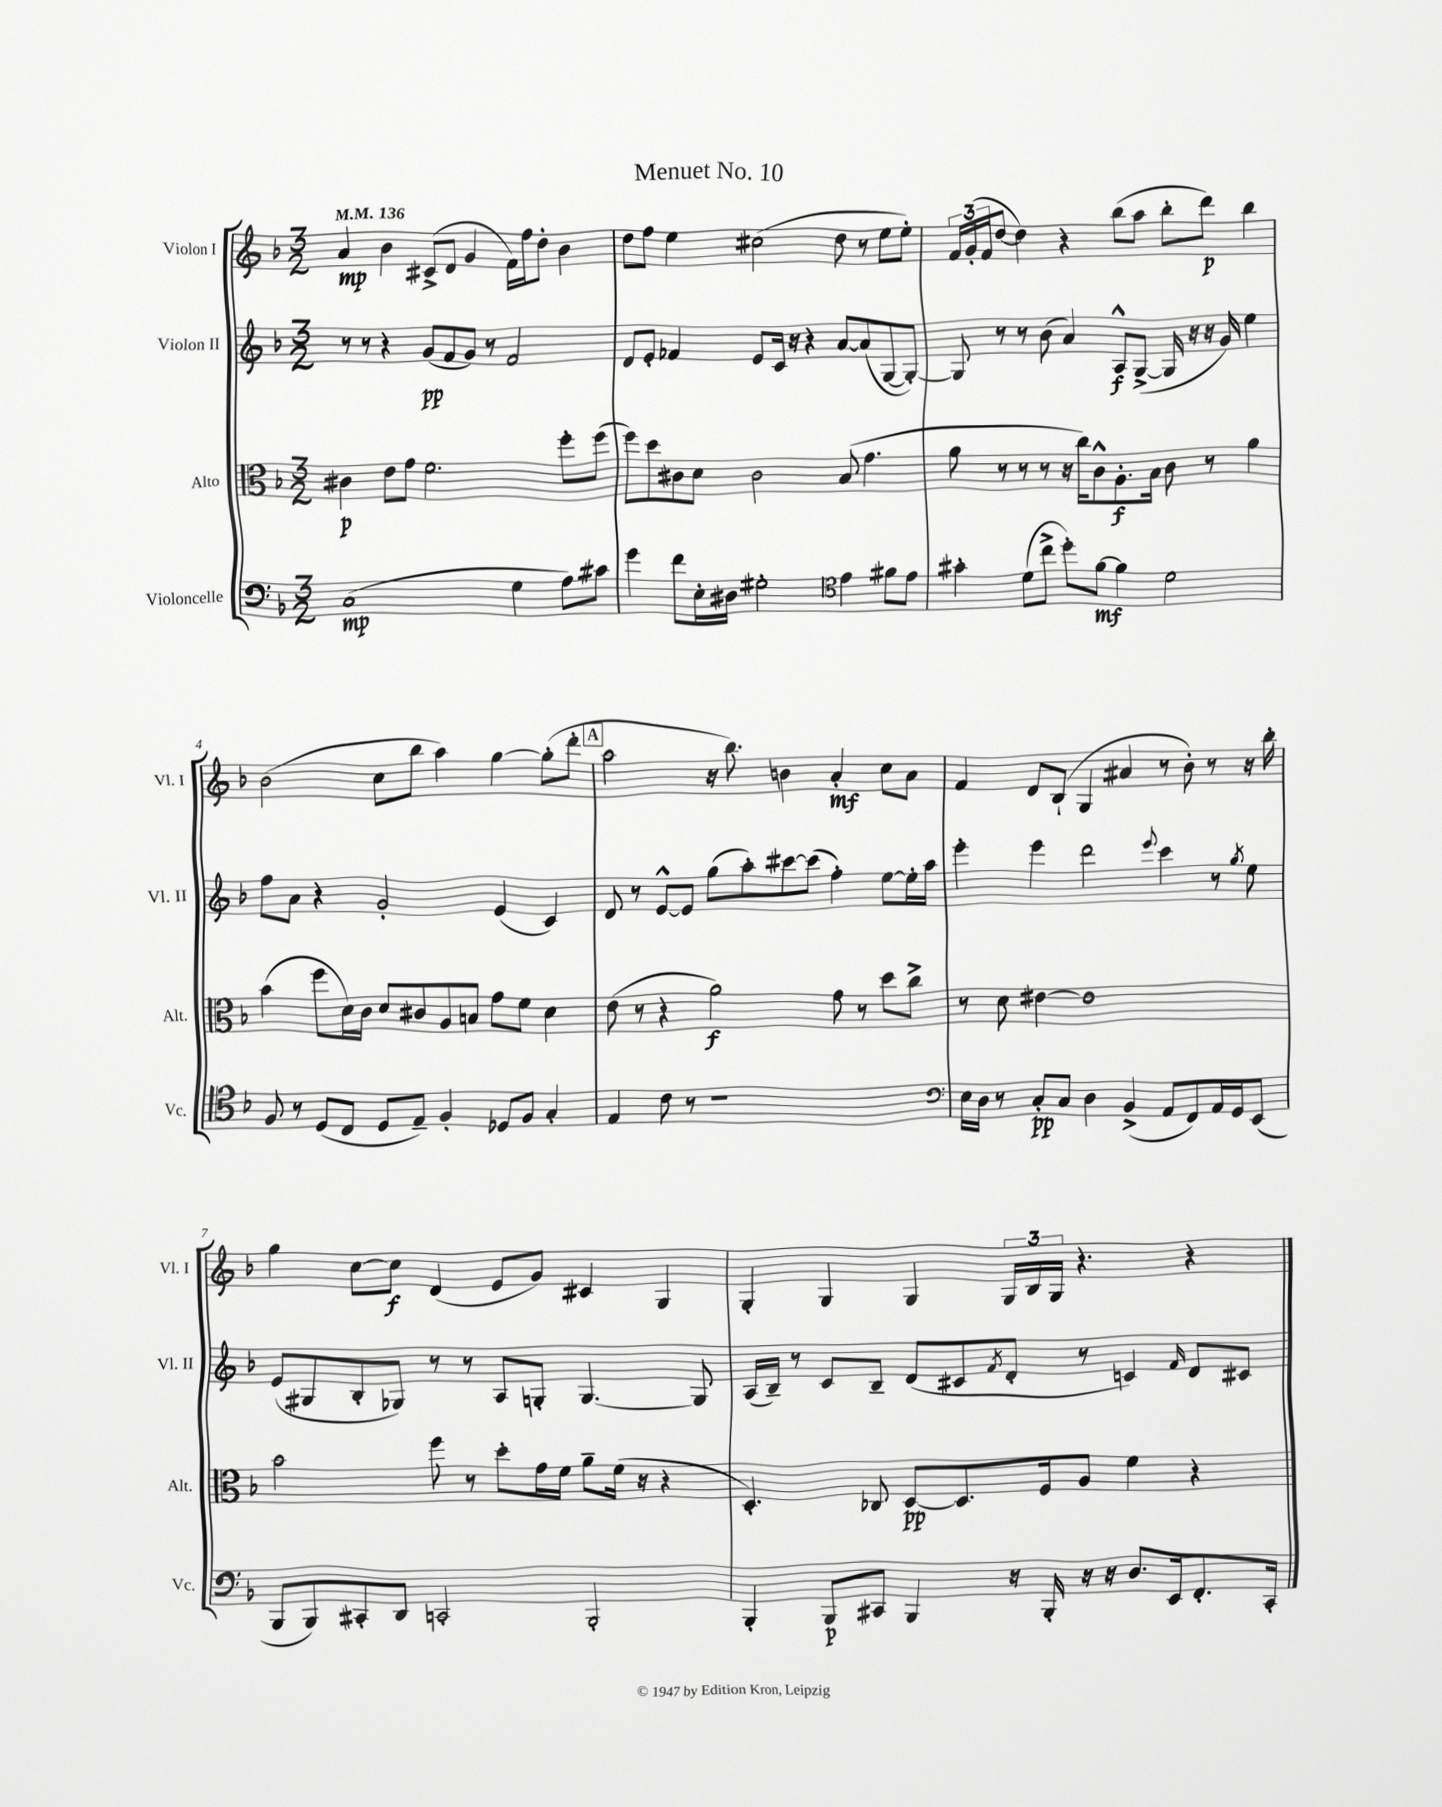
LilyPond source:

\header { title = "Menuet No. 10" }
<<
\new StaffGroup <<
\new Staff = "s0" \with { instrumentName = "Violon I" shortInstrumentName = "Vl. I" } {
    \clef treble \key f \major \numericTimeSignature \time 3/2 \tempo 4 = 136
    a'4\mp bes'4 cis'8->( d'8 g'4 f'16) f''16 d''8-. bes'4 |
    d''8 f''8 e''4 cis''2( d''8 r8 e''8 e''8-.) |
    \tuplet 3/2 { f'16 g'16-.( f'16 } d''8~ d''4) r4 bes''8( a''8 bes''8-. d'''8\p) bes''4 |
    bes'2( c''8 bes''8 a''4) g''4~ g''8-.( d'''8-. |
    \mark \markup { \box "A" } a''2 r16 bes''8.) b'4 a'4-.\mf c''8 a'8 |
    f'4 d'8 bes8-!( g4 ais'4 r8 bes'8-.) r8 r16 bes''16-. |
    g''4 c''8~ c''8\f d'4( e'8 g'8) cis'4 g4 |
    g4-. g4 g4 \tuplet 3/2 { g16 bes16 g16 } r4. r4 \bar "|." |
}
\new Staff = "s1" \with { instrumentName = "Violon II" shortInstrumentName = "Vl. II" } {
    \clef treble \key f \major \numericTimeSignature \time 3/2
    r8 r8 r4 g'8\pp( f'8 g'8) r8 f'2 |
    d'8 e'8-. fes'4 e'8 c'16 r16 r4 a'8~ a'8( g8~ g8~-.) |
    g8 r8 r8 bes'8( a'4) a8-^\f g8~->( g16 r16 r16 g'16) e''4 |
    f''8 a'8 r4 g'2-. e'4( c'4) |
    \mark \markup { \box "A" } d'8 r8 e'8~-^ e'8 g''8( a''8-.) cis'''8~ cis'''8( f''4-.) e''8~ e''16-. a''16 |
    e'''4-. e'''4 d'''2 \appoggiatura { e'''8 } c'''4 r8 \acciaccatura { g''8 } e''8 |
    e'8( gis8 bes8-. ges8) r8 r8 a8 g8-. g4.~ g8 |
    a16( bes16--) r8 c'8 bes8-- d'8( cis'8 \acciaccatura { f'8 } d'8-. r8 c'4) \grace { f'16 } d'8 cis'8 \bar "|." |
}
\new Staff = "s2" \with { instrumentName = "Alto" shortInstrumentName = "Alt." } {
    \clef alto \key f \major \numericTimeSignature \time 3/2
    cis'4\p e'8 g'8 f'2. f''8-. f''8( |
    f''8) d''8 cis'8 d'8 cis'2 bes8( g'4. |
    a'8 r8 r8 r8 r16 c''16) c'8-^ a8.-.\f bes16 c'8 r8 a'4 |
    bes'4( f''8 d'16) c'16 d'8 cis'8 a8 b8 g'8 f'8 d'4 |
    \mark \markup { \box "A" } e'8( r8 r4 a'2\f) g'8 r8 d''8 c''8-> |
    r8 d'8 eis'4~ eis'1 |
    bes'2 f''8 r8 d''8-. g'16 f'16 a'8-- f'16( r16 r4 |
    d4.-.) ces8 d8~\pp d8. f16 a8 f'4 r4 \bar "|." |
}
\new Staff = "s3" \with { instrumentName = "Violoncelle" shortInstrumentName = "Vc." } {
    \clef bass \key f \major \numericTimeSignature \time 3/2
    c1\mp( g4 a8) cis'8 |
    g'4 f'8 e16-. dis16 gis2-. \clef tenor e'4 fis'8 e'8 |
    gis'4-. d'8( c''8-> d''8-.) f'8~\mf f'4 d'2 |
    f8 r8 d8( c8 d8 e8--) f4-. des8 f8 g4-. |
    \mark \markup { \box "A" } e4 c'8 r8 r1 |
    \clef bass e16 d16 r8 c8-.\pp c8 d4 bes,4->( a,8 f,8) a,16 g,16 e,8( |
    bes,,8 bes,,8) cis,8-. d,8 c,2-. bes,,2-. |
    bes,,4-. bes,,8\p cis,8 bes,,4 r16 bes,,16-. r16 r16 d8. e,16 f,8.-. cis,16-. \bar "|." |
}
>>
>>
